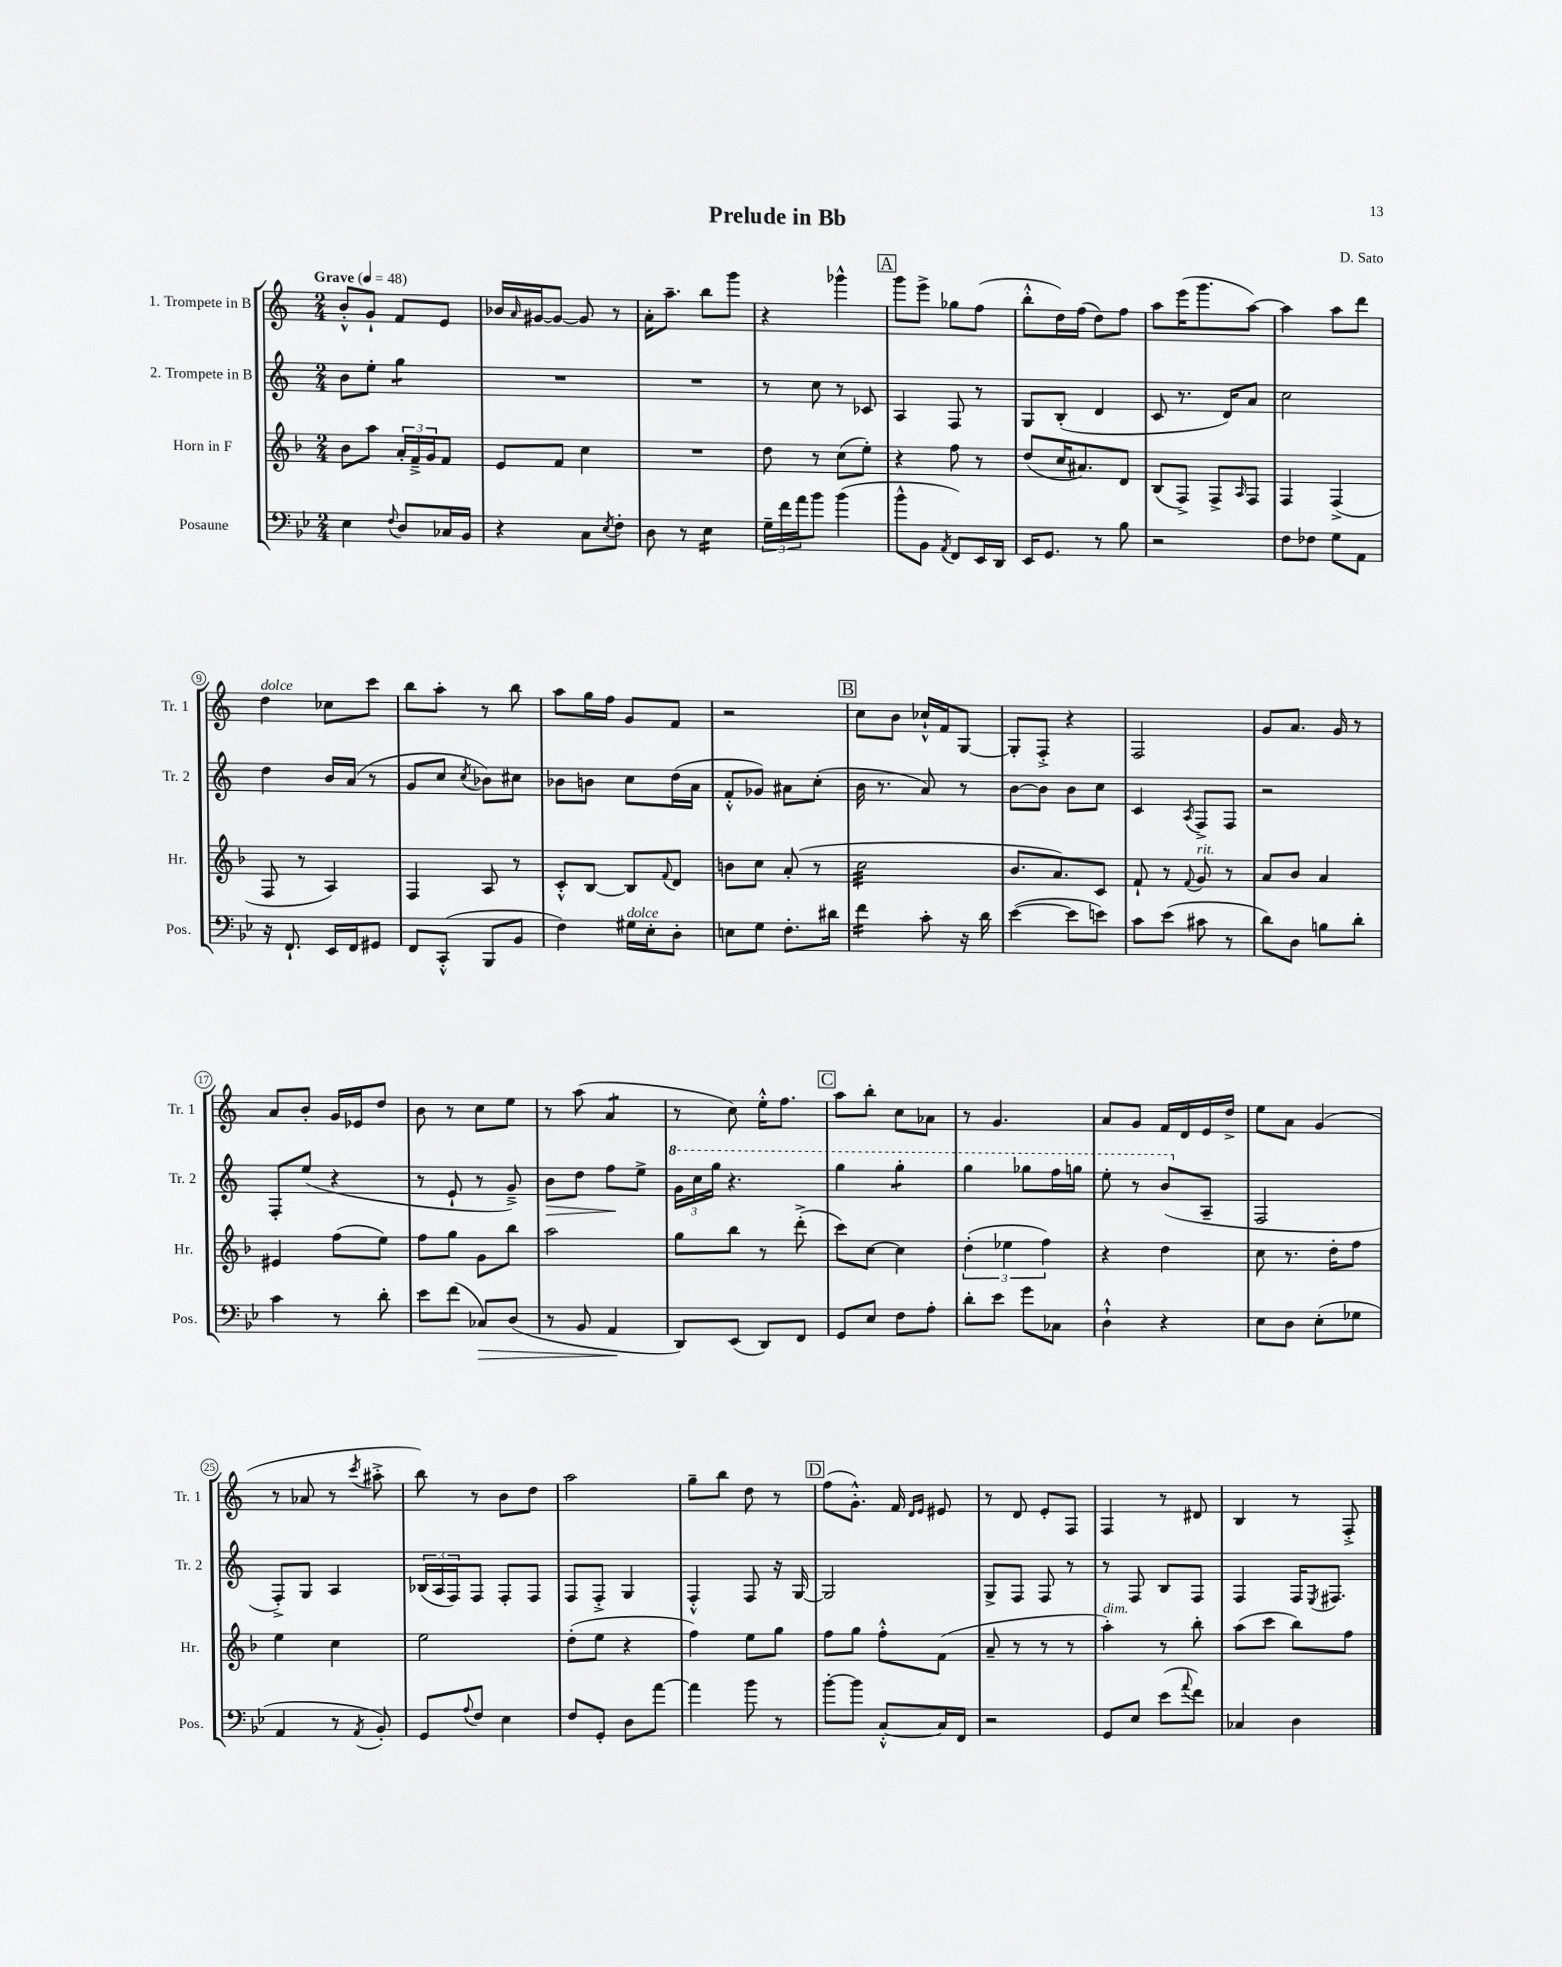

**kern	**kern	**kern	**kern
*staff4	*staff3	*staff2	*staff1
*clefF4	*clefG2	*clefG2	*clefG2
*k[b-e-]	*k[b-]	*k[]	*k[]
*M2/4	*M2/4	*M2/4	*M2/4
*MM48	*MM48	*MM48	*MM48
4E-	8b-	8b	8b'^^
.	8aa	8ee'	8g`
8qqF	.	.	.
8D	24a'	4gg	8f
.	24f~^	.	.
.	24g	.	.
16C-	8f	.	8e
16BB-	.	.	.
=	=	=	=
4r	8e	2r	16b-
.	.	.	16qqa
.	.	.	[16g#
.	8f	.	8g#_
8C	4cc	.	8g#]
8qE-	.	.	.
8F'	.	.	8r
=	=	=	=
8D	2r	2r	16a'
.	.	.	8.aa~
8r	.	.	.
4E-	.	.	8bb
.	.	.	8ggg
=	=	=	=
24G~	8dd	8r	4r
24f	.	.	.
24a	.	.	.
8b-	8r	8cc	.
(4b-	(8cc	8r	4ggg-^^
.	8ee')	8c-	.
=	=	=	=
8b-^^	4r	4A	8ggg
8BB-	.	.	8eee^
8qAA	.	.	.
8FF)	8ff	8F	8gg-
16EE-	8r	8r	(8ff
16DD	.	.	.
=	=	=	=
16EE-	(8dd	8G	8bb'^^
8.GG	.	.	.
.	16cc	(8B'	16dd)
.	8.a#)	.	(16ff
8r	.	4d	8dd)
8B-	8d	.	8ff
=	=	=	=
2r	(8B-	8c	8aa
.	8F^)	8.r	(16eee
.	.	.	8.ggg
.	8F^	.	.
.	.	16d)	.
.	16qqA	.	.
.	8F	8a	[8aa)
=	=	=	=
8F	4F	2cc	4aa]
8F-	.	.	.
8G	(4F^	.	8aa
8AA	.	.	8ddd
=	=	=	=
16r	8F	4dd	4dd
8.FF`	.	.	.
.	8r	.	.
16EE-	4A)	16b	8cc-
16FF	.	(16a	.
8GG#	.	8r	8ccc
=	=	=	=
8FF	4F	8g	8bb
(8CC'^^	.	8cc	8aa'
.	.	8qcc	.
8BBB-	8A	8b-)	8r
8BB-	8r	8cc#	8bb
=	=	=	=
4F)	8c'^^	8b-	8aa
.	[8B-	8b	16gg
.	.	.	16ff
16G#	8B-]	8cc	8g
16E-'	.	.	.
.	8qqf	.	.
8D'	8d	(16dd	8f
.	.	16a	.
=	=	=	=
8E	8b	8f'^^	2r
8G	8cc	8g-)	.
8.F'	(8a'	8a#	.
.	8r	(8cc'	.
16d#	.	.	.
=	=	=	=
4f	2cc	16b	8cc
.	.	8.r	.
.	.	.	8b
8c'	.	8a)	16cc-`^^
.	.	.	16f
16r	.	8r	[8G
16d	.	.	.
=	=	=	=
([4e-	8.b-	[8b	8G']
.	.	8b]	8F'^
.	8.a)	.	.
8e-]	.	8b	4r
8e)	8c	8cc	.
=	=	=	=
8c	8f`	4c	2F
(8e-	8r	.	.
.	8qqf	8qA	.
8c#	8g	8F^	.
8r	8r	8F	.
=	=	=	=
8d)	8a	2r	8g
8D	8b-	.	8.a
8B	4a	.	.
.	.	.	16g
8d'	.	.	8r
=	=	=	=
4c	4e#	8F'	8a
.	.	(8ee	8b'
8r	(8ff	4r	16g
.	.	.	16e-
8d'	8ee)	.	8dd
=	=	=	=
8e-	8ff	8r	8b
(8f	8gg	8e`	8r
8C-)	8g	8r	8cc
(8D	8bb-	8g~^)	8ee
=	=	=	=
8r	2aa	8b	8r
8BB-	.	8dd	(8aa
4AA	.	8ff	4a
.	.	8ee^	.
=	=	=	=
8DD)	8gg	24gg	8r
.	.	24ccc	.
.	.	24ggg	.
(8EE-	8bb-	4.r	8cc)
8DD)	8r	.	16ee'^^
.	.	.	8.ff
8FF	(8ddd'^	.	.
=	=	=	=
8GG	8ccc)	4ggg	8aa
8E-	[8cc	.	8bb'
8F	4cc]	4ggg'	8cc
8A'	.	.	8a-
=	=	=	=
8d'	(6dd'	4ggg	8r
8e-	.	.	4.g
.	6ee-	.	.
8g	.	8ggg-	.
.	6ff)	.	.
8C-	.	16fff	.
.	.	16ggg	.
=	=	=	=
4D`^^	4r	8eee'	8a
.	.	8r	8g
4r	4dd	(8bb	16f
.	.	.	16d
.	.	8A~	16e
.	.	.	16dd^
=	=	=	=
8E-	8cc	2F	8ee
8D	8.r	.	8a
(8E-'	.	.	(4g
.	16dd'	.	.
8G-	8ff	.	.
=	=	=	=
4AA	4ee	8F'^)	8r
.	.	8G	8a-
8r	4cc	4A	8r
8qAA	.	.	8qccc
8BB-')	.	.	8aa#'^
=	=	=	=
8GG	2ee	(24B-	8bb)
.	.	24A	.
.	.	24F)	.
8qqA	.	.	.
8F	.	8F	8r
4E-	.	8F'	8b
.	.	8F	8dd
=	=	=	=
8F	(8dd'	8F	2aa
8GG'	8ee	8F'^	.
8D	4r	4G	.
[8a	.	.	.
=	=	=	=
4a]	4ff)	4F'^^	8gg~
.	.	.	8bb
8b-	8ee	8F	8dd
8r	8gg	16r	8r
.	.	[16G	.
=	=	=	=
[8b-'	8ff	2G]	(8ff
8b-]	8gg	.	8.g'^^)
[8C'^^	8ff'^^	.	.
.	.	.	16f
.	.	.	16qqd
.	.	.	16qqe
16C]	(8f	.	8e#
16FF	.	.	.
=	=	=	=
2r	8a~	8G^	8r
.	8r	8F	8d
.	8r	8F	8e'
.	8r	8r	8F
=	=	=	=
8GG	4aa')	8r	4F
8E-	.	8F	.
(8e-	8r	8B	8r
8qqa	.	.	.
8f)	8bb-'	8F	8d#
=	=	=	=
4C-	(8aa	4F	4B
.	8ccc	.	.
4D	8bb-)	16F	8r
.	.	8qE	.
.	.	8.F#	.
.	8ff	.	8F'^
==	==	==	==
*-	*-	*-	*-
